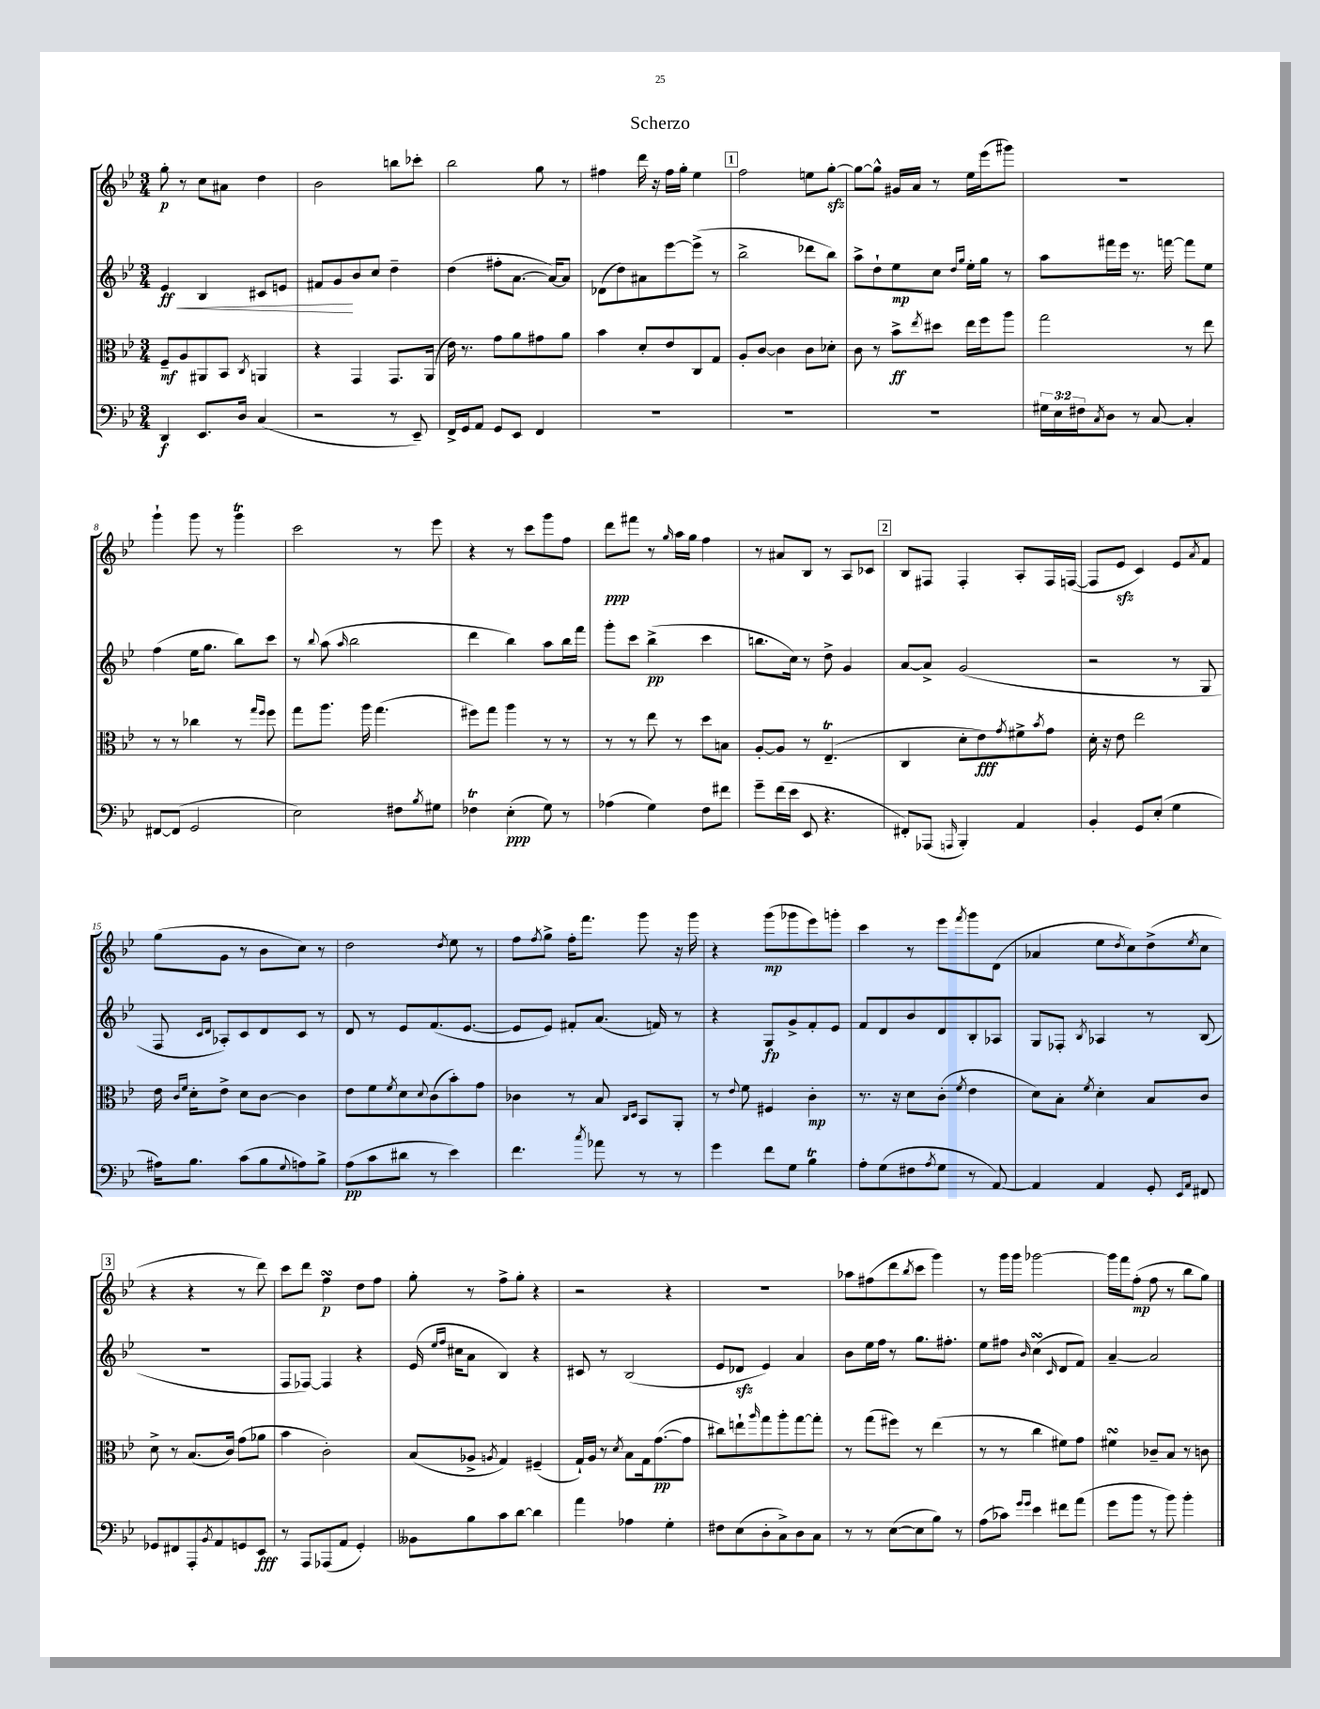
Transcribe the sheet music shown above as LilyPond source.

\header { title = "Scherzo" }
<<
\new StaffGroup <<
\new Staff = "s0" {
    \clef treble \key bes \major \numericTimeSignature \time 3/4
    g''8-.\p r8 c''8 ais'8 d''4 |
    bes'2 b''8 ces'''8-. |
    bes''2 g''8 r8 |
    fis''4 d'''16 r16 fis''16 g''16-. ees''4 |
    \mark \markup { \box "1" } f''2 e''8 g''8~-.\sfz |
    g''8~ g''8-^ gis'16 a'16 r8 ees''16 ees'''16( gis'''8) |
    R2. |
    g'''4-! g'''8 r8 g'''4\trill |
    c'''2 r8 ees'''8 |
    r4 r8 c'''8 g'''8 f''8 |
    d'''8\ppp fis'''8 r8 \grace { g''16 } a''16 g''16 f''4 |
    r8 ais'8 bes8 r8 a8 ces'8 |
    \mark \markup { \box "2" } bes8 fis8 fis4-. a8-. fis16 f16~( |
    f8 ees'8\sfz c'4) ees'8 \acciaccatura { a'8 } f'8 |
    g''8( g'8 r8 bes'8 c''8) r8 |
    d''2 \acciaccatura { d''8 } ees''8 r8 |
    f''8 \acciaccatura { f''8 } g''8-> f''16-. f'''8. g'''8 r16 g'''16 |
    r4 g'''8\mp( ges'''8 ees'''8) g'''8-. |
    c'''4 r8 ees'''8 \acciaccatura { f'''8 } g'''8 d'8( |
    aes'4 ees''8 \acciaccatura { d''8 } c''8) d''8->( \acciaccatura { ees''8 } c''8 |
    \mark \markup { \box "3" } r4 r4 r8 d'''8) |
    c'''8 d'''8 f''4\turn\p d''8 f''8 |
    g''8-. r8 f''8-> g''8-. r4 |
    r2 r4 |
    R2. |
    aes''8 fis''8( d'''8 \acciaccatura { bes''8 } c'''8 g'''4) |
    r8 g'''16 g'''16 ges'''2~ |
    ges'''16 f'''16 f''8-.\mp( f''8 r8 bes''8 g''8) \bar "|." |
}
\new Staff = "s1" {
    \clef treble \key bes \major \numericTimeSignature \time 3/4
    ees'4\ff\< bes4 cis'8 e'8 |
    fis'8 g'8\! bes'8 c''8 d''4-- |
    d''4( fis''8-. a'8.~ a'16~) a'8 |
    des'8( d''8) ais'8 ees'''8~ ees'''8->( r8 |
    \mark \markup { \box "1" } bes''2-> des'''8 bes''8) |
    a''8-> d''8-! ees''8\mp c''8 \grace { d''16 g''16 } ees''16-. g''16 r8 |
    a''8 fis'''16 ees'''16 r8. f'''16~ f'''8 ees''8 |
    f''4( ees''16 g''8. bes''8) c'''8 |
    r8 \appoggiatura { bes''8 } a''8( \grace { a''16 } bes''2 |
    d'''4 bes''4) a''8 bes''16 f'''16 |
    g'''8-. c'''8 bes''4->\pp( c'''4 |
    b''8. c''16) r8 d''8-> g'4 |
    \mark \markup { \box "2" } a'8~ a'8-> g'2( |
    r2 r8 g8 |
    f8 \grace { c'16 d'16 } aes8-.) c'8 d'8 c'8 r8 |
    d'8 r8 ees'8 f'8.( ees'8.~ |
    ees'8 ees'8) fis'8-. a'8.( f'16) r8 |
    r4 g8\fp g'8-> f'8-. ees'8 |
    f'8 d'8 bes'8 d'8 bes8-. aes8 |
    g8 fes8-. \acciaccatura { bes8 } aes4 r8 bes8( |
    \mark \markup { \box "3" } R2. |
    f8 fes8~) fes4 r4 |
    ees'16( \grace { ees''16 f''16 } cis''16 a'8 bes4) r4 |
    cis'8 r8 bes2( |
    ees'8 des'8\sfz ees'4) a'4 |
    bes'8 ees''16 f''16 r8 g''8. fis''8.-. |
    ees''8 fis''8 \grace { bes'16 } c''4\turn( \grace { c'16 } d'8 f'8) |
    a'4~-- a'2 \bar "|." |
}
\new Staff = "s2" {
    \clef alto \key bes \major \numericTimeSignature \time 3/4
    f8--\mf a8 ais,8 bes,8 \acciaccatura { c8 } a,4 |
    r4 g,4 g,8. a,16( |
    ees'16) r8. g'8 a'8 gis'8 a'8 |
    bes'4 d'8-. ees'8 c8 g8 |
    \mark \markup { \box "1" } a8-. c'8~ c'4 c'8 des'8-. |
    c'8 r8 bes'8->\ff \acciaccatura { ees''8 } dis''8 ees''16 f''16 a''8 |
    g''2 r8 ees''8 |
    r8 r8 ces''4 r8 \grace { g''16 f''16 } f''8 |
    g''8 a''8. a''16 g''4.( |
    fis''8) g''8 a''4 r8 r8 |
    r8 r8 ees''8 r8 d''8 b8 |
    a8~-. a8 r8 ees4.--\trill( |
    \mark \markup { \box "2" } c4 d'8-. ees'8\fff) \acciaccatura { g'8 } fis'8-> \acciaccatura { bes'8 } g'8 |
    d'16-. r16 ees'8 ees''2 |
    ees'16 \grace { c'16 f'16 } d'16-. ees'8-> d'8 c'8~ c'4 |
    ees'8 f'8 \acciaccatura { f'8 } d'8 \appoggiatura { d'8 } c'8( bes'8-.) g'8 |
    ces'4 r8 bes8 \grace { c16 d16 } bes,8 a,8-. |
    r8 \appoggiatura { ees'8 } f'8 fis4 c'4-.\mp |
    r8. r16 d'8 c'8-.( \acciaccatura { f'8 } ees'4 |
    d'8) bes8-. \acciaccatura { f'8 } d'4-. bes8 c'8 |
    \mark \markup { \box "3" } d'8-> r8 bes8.( c'16) g'8( aes'8 |
    bes'4 c'2-.) |
    bes8( aes8-> \acciaccatura { a8 } g4) fis4--( |
    g16-!) a16 r8 \acciaccatura { d'8 } bes8 g16 g'8.~\pp( g'8 |
    cis''8) e''8-! \grace { a''16 } g''8 a''8-. g''8~ g''8-. |
    r8 g''8( fis''8) r8 ees''4( |
    r8 r8 c''4 fis'8) g'8 |
    fis'4\turn ces'8-- bes8 r8 c'8 \bar "|." |
}
\new Staff = "s3" {
    \clef bass \key bes \major \numericTimeSignature \time 3/4 \override Staff.TupletNumber.text = #tuplet-number::calc-fraction-text
    d,4\f ees,8. d16 c4( |
    r2 r8 ees,8--) |
    f,16-> g,16 a,8 g,8 ees,8 f,4 |
    R2. |
    \mark \markup { \box "1" } R2. |
    R2. |
    \tuplet 3/2 { gis16 ees16 fis16 } \acciaccatura { c8 } d8 r8 c8~ c4-. |
    fis,8~ fis,8( g,2 |
    ees2) fis8 \acciaccatura { bes8 } gis8 |
    fes4\trill ees4-.\ppp( g8) r8 |
    aes4( g4) f8 fis'8 |
    g'8-- f'16( ees'16 ees,8 r4. |
    \mark \markup { \box "2" } fis,8-.) aes,,8( \grace { a,,16 } bes,,4-.) a,4 |
    bes,4-. g,8 ees8-.( g4 |
    ais16) bes8. c'8( bes8 \appoggiatura { g8 } a8) bes8-> |
    a8\pp( c'8 dis'8 r8 ees'4) |
    f'4. \acciaccatura { c''8 } aes'8 r8 r8 |
    g'4 f'8 g8 bes4\trill |
    a8-. g8( fis8 \acciaccatura { a8 } g8 r8 a,8~) |
    a,4 a,4 g,8-. \grace { ees,16 a,16 } fis,8 |
    \mark \markup { \box "3" } ges,8 fis,8 a,,8-. \acciaccatura { bes,8 } a,8 g,8 ees,8\fff |
    r8 a,,8 aes,,8( a,8 g,4-.) |
    beses,8 bes8 c'8 d'8~ d'4 |
    a'4 aes4 g4-. |
    fis8 ees8( d8-. c8->) d8 c8 |
    r8 r8 ees8~( ees8 bes8) r8 |
    a8( ces'8) \grace { g'16 g'16 } ees'4 fis'8 a'8( |
    g'8 bes'8 r8 bes'8) bes'4-. \bar "|." |
}
>>
>>
